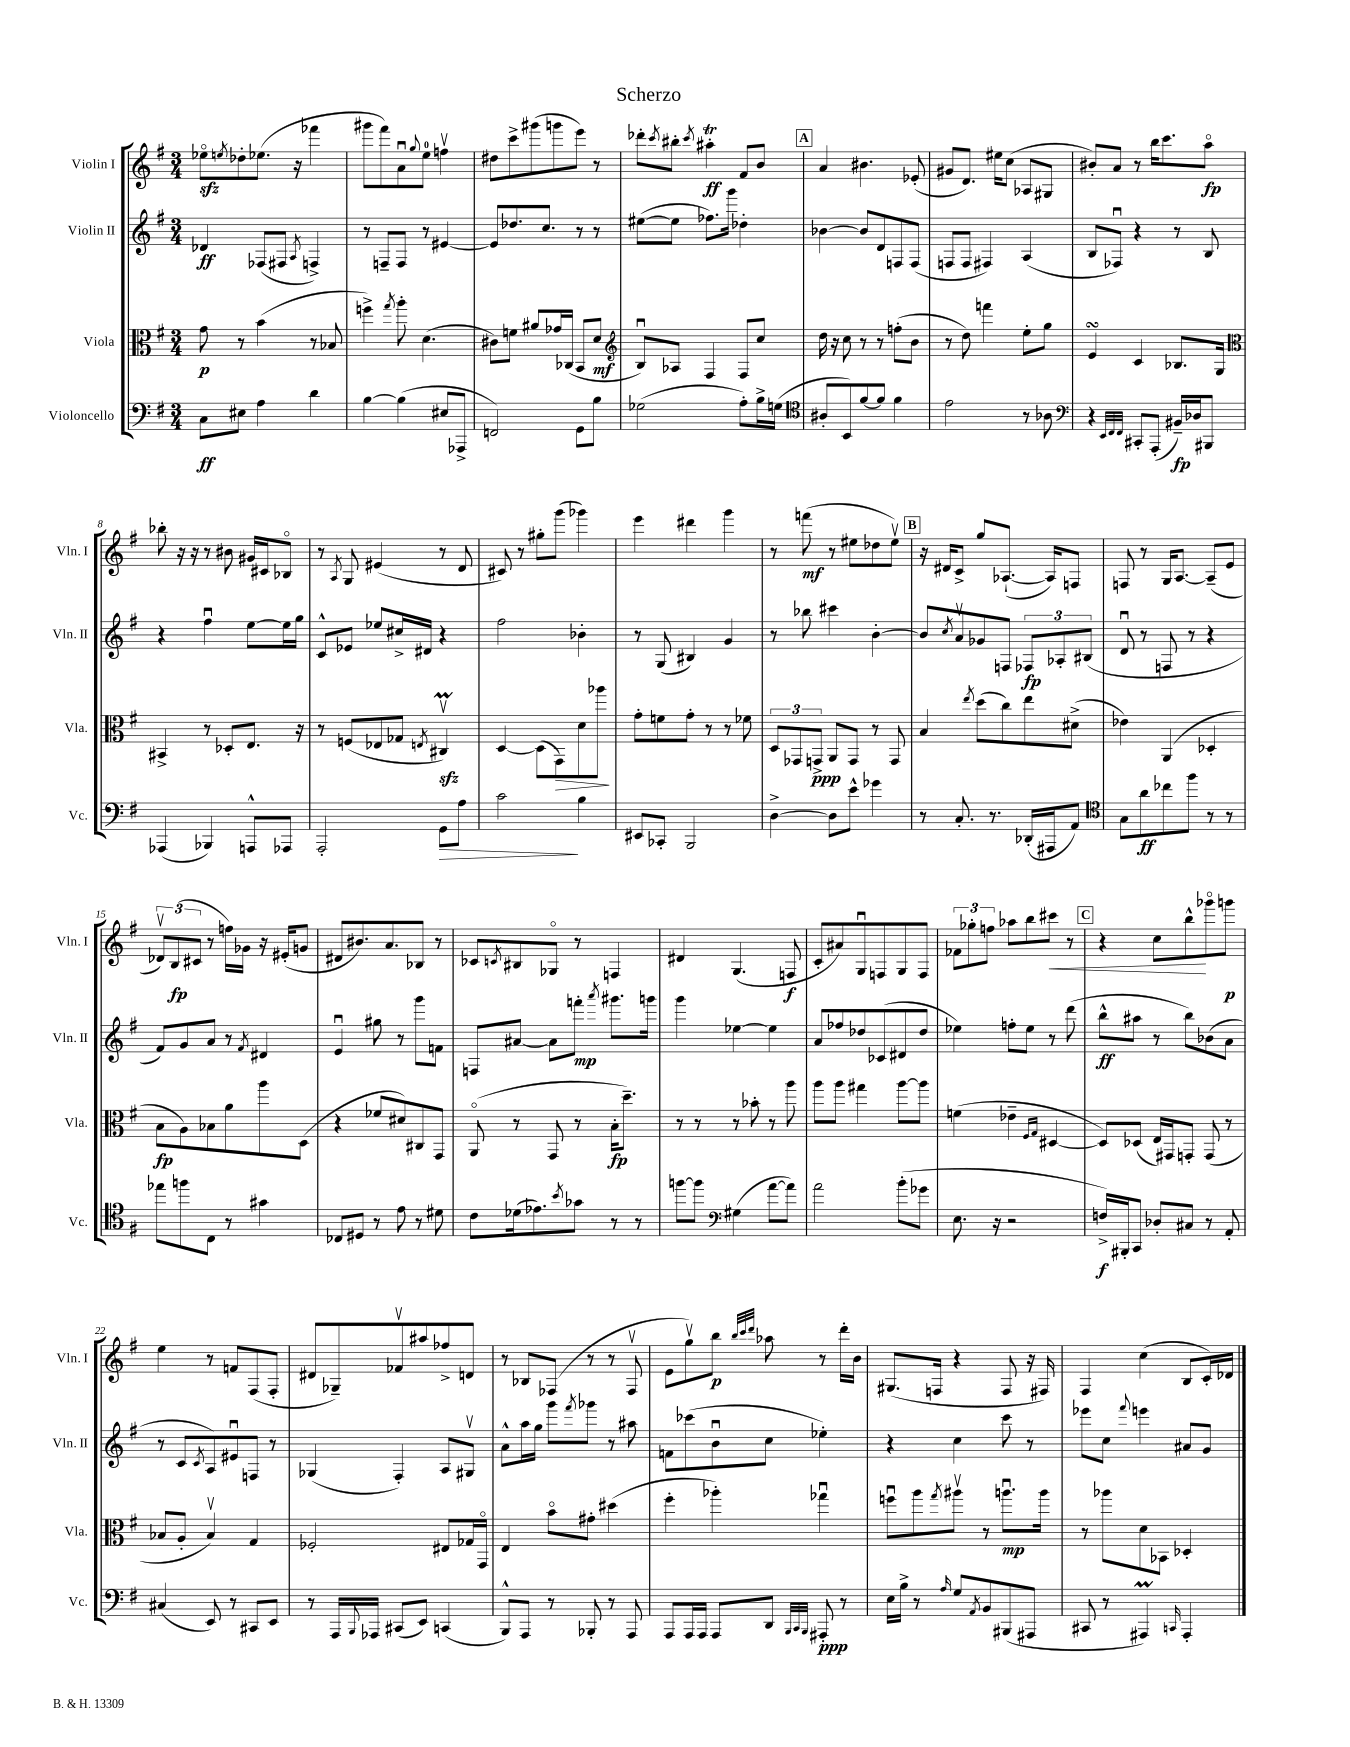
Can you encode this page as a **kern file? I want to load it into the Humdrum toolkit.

**kern	**kern	**kern	**kern
*staff4	*staff3	*staff2	*staff1
*clefF4	*clefC3	*clefG2	*clefG2
*k[f#]	*k[f#]	*k[f#]	*k[f#]
*M3/4	*M3/4	*M3/4	*M3/4
8C\L	8g\	4d-/	8ee-o\L
.	.	.	8qee/
8E#\J	8r	.	8dd-'\
4A\	(4b\	(8F-/L	(8.ee-\J
.	.	8F#/J	.
.	.	.	16r
.	.	8qA/	.
4d\	8r	4F^/)	4fff-\
.	8B-/	.	.
=	=	=	=
[4B\	4ff^\)	8r	8ggg#\L
.	.	8F~/L	8fff#\)
.	8qgg/	.	.
(4B\]	8aa'\	8F/J	8au\
.	.	.	8qqgg/
.	(4.d\	8r	8ee\J
8E#/L	.	[4e#/	4ffv\
8AAA-^/J	.	.	.
=	=	=	=
2FF/)	8c#\L)	8e#/]L	8dd#\L
.	8f\J	8.dd-/	8ccc^\
.	8a#/L	.	(8ggg#\
.	.	8.cc/J	.
.	16g-/L	.	8ggg\
.	(16C-/JJ	.	.
8GG\L	8BB/L	8r	8eee\J)
8B\J	8d/J	8r	8r
=	=	=	=
*	*clefG2	*	*
(2G-\	8Bu/L)	([8ee#\L	8ddd-'\L
.	.	.	8qccc/
.	8A-/J	8ee#\]J	8bb#'\J
.	.	.	8qccc/
.	4F#/	8.ff-\L)	4aa#'\
.	.	16ggg\Jk	.
8A'\L)	8F#/L	4dd-'\	8f#/L
16B^\L	8cc/J	.	8b/J
(16G\JJ	.	.	.
=	=	=	=
*clefC4	*	*	*
8A#'/L	16dd\	[4b-\	4a/
.	16r	.	.
8BB/)	8cc\	.	.
[8f#/	8r	8b-/]L	4.b#\
8f#/]J	8r	8d/	.
4f#\	(8ff'\L	8F/	.
.	8b\J	(8F/J	(8e-'/
=	=	=	=
2e\	8r	8F/L	8g#/L
.	8dd\)	8F/J	8.d/J)
.	4fff\	4F#/)	.
.	.	.	16ee#\LK
.	.	.	(8cc\J
8r	8ee'\L	(4A/	8A-/L
8A-\	8gg\J	.	8G#/J
=	=	=	=
*clefF4	*	*	*
4r	4e/	8B/L	8b#'/L)
.	.	8F-u/J)	8a/J
32qqEE/LLL	.	.	.
32qqFF#/	.	.	.
32qqFF#/JJJ	.	.	.
8CC#'/L	4c/	4r	8r
(8AAA'/J	.	.	16bb\LK
.	.	.	8.ccc\
16BB#~/LL)	8.B-/L	8r	.
16D-/J	.	.	.
8BBB#/J	.	8B/	8aao\J
.	16G/Jk	.	.
=	=	=	=
*	*clefC3	*	*
(4AAA-/	4BB#^/	4r	8bb-'\
.	.	.	16r
.	.	.	16r
4BBB-/)	8r	4ff#u\	8r
.	8D-'/L	.	8b#\
8AAA^^/L	8.E/J	[8ee\L	16g#/LL
.	.	.	16c#/J
8AAA-/J	.	16ee\]L	8B-o/J
.	16r	16gg\JJ	.
=	=	=	=
2AAA'/	8r	8c^^/L	8r
.	.	.	8qA/
.	(8F/L	8e-/J	8G/
.	8E-/	8ee-/L	(4e#/
.	8G-/J	16cc#^/L	.
.	.	16d#/JJ	.
.	8qE/	.	.
8GG\L	4C#v/)	4r	8r
8A\J	.	.	8d/
=	=	=	=
2c\	[4D/	2ff#\	8c#/)
.	.	.	8r
.	(8D\]L	.	8gg#'\L
.	8GG\)	.	(8ggg\J
4B\	8d\	4b-'\	4ggg-\)
.	8aa-\J	.	.
=	=	=	=
8EE#/L	8g'\L	8r	4eee\
8CC-'/J	8f\	(8G/	.
2BBB/	8g'\J	4B#/)	4ddd#\
.	8r	.	.
.	8r	4g/	4ggg\
.	8f-\	.	.
=	=	=	=
[4D^\	12D/L	8r	8r
.	12GG-/	.	.
.	.	8bb-\	(8fff\
.	12GG^/J	.	.
8D\]L	8AA/L	4ccc#\	8r
8e^^\J	8GG/J	.	8ee#\L
4g-\	8r	[4b'\	8dd-\
.	8GG/	.	8ee#v\J)
=	=	=	=
8r	4B/	8b/]L	16r
.	.	.	16d#/LK
.	.	8qcc/	.
8.C'/	.	8av/	8c^/J
.	8qee/	.	.
.	(8dd\L	8g-/	8gg/L
8.r	.	.	.
.	8cc\)	8F/J	([8.A-`/J
(16DD-'/LL	8ee\	12F-/L	.
16AAA#/J	.	.	16A-/]LK)
.	.	12A-'/	.
8AA/J)	(8d#^\J	.	8F/J
.	.	(12B#/J	.
=	=	=	=
*clefC4	*	*	*
8G\L	4e-\)	8du/	8F/
8a\	.	8r	8r
8cc-\	(4AA/	8F/	16G/LK
.	.	.	[8.A/J
8ff#\J	.	8r	.
8r	4D-'/	4r	(8A~/]L
8r	.	.	8e/J
=	=	=	=
8ee-\L	8B\L	8f#/L)	12d-v/L)
.	.	.	(12B/
8ff\	8A\)	8g/	.
.	.	.	12c#/J
8C\J	8B-\	8a/J	8r
8r	8a\	8r	16ff\LL)
.	.	.	16g-\JJ
.	.	8qf#/	.
4g#\	8aa\	4d#/	16r
.	.	.	(16e#'/LK
.	(8D\J	.	8g/J
=	=	=	=
8C-/L	4r	4eu/	8d#/L
8D#/J	.	.	8.b#/)
8r	8f-/L	8gg#\	.
.	.	.	8.a/
8e\	8d#/)	8r	.
8r	8C#/	8ggg\L	8B-/J
8d#\	8GG/J	8f\J	8r
=	=	=	=
8c\L	(8AAo/	8F/L	8c-/L
.	.	.	8qc/
(16d-\k	8r	[8a#/J	8B#/
8.e-\)	.	.	.
.	8GG/	8a#\]L	8G-o/J
8qb/	.	.	.
8g-\J	8r	8fff'\J	8r
.	.	8qaaa/	.
8r	16B'\LK	8.ggg#\L	4F/
.	8.dd~\J)	.	.
8r	.	.	.
.	.	16ggg\Jk	.
=	=	=	=
[8ff\L	8r	4ggg\	4d#/
8ff\]J	8r	.	.
*clefF4	*	*	*
(4G#\	8r	[4ee-\	(4.G/
.	8b-'\	.	.
[8a\L	8r	4ee-\]	.
8a\]J)	8aa\	.	8F/
=	=	=	=
2a\	8aa\L	8a/L	8c'/L
.	8aa\J	8ff-/	8a#/)
.	4gg#\	8dd-/	8Gu/
.	.	(8c-/	8F/
(8b'\L	[8aa\L	8d#/	8G/
8g-\J	8aa\]J	8dd-/J	8F/J
=	=	=	=
8.E\	(4f\	4ee-\)	12f-\L
.	.	.	12gg-'\
.	.	.	12ff\J
16r	.	.	.
2r	4e-~\	8ff'\L	8aa-\L
.	.	8ee-\J	8bb\
.	16qqF#/LL	.	.
.	16qqG/JJ	.	.
.	[4D#/	8r	8ccc#\J
.	.	(8ddd\	8r
=	=	=	=
16F^/LL)	8D#/]L)	8bb^^\L	4r
16BBB#'/J	.	.	.
8CC/J	(8D-/J	8aa#\J	.
8D-'/L	16E/LL)	8r	8cc\L
.	16GG#/J	.	.
8C#/J	8GG'/J	8bb\L)	8bb^^\
8r	(8GG/	(8b-\	8ggg-o\
8AA'/	8r	8a\J	8ggg\J
=	=	=	=
(4C#/	8B-/L	8r	4ee\
.	8A'/J	8c/L	.
.	.	8qc/	.
8EE/)	4B-v/)	8A/)	8r
8r	.	8e#u/	8f/L
8CC#/L	4G/	8F/J	(8F#/
8EE/J	.	8r	8F#'/J
=	=	=	=
8r	2F-'/	(4G-/	8d#/L
16AAA/LL	.	.	8G-~/)
8qqBBB/	.	.	.
16AAA-/JJ	.	.	.
(8CC#/L	.	4F#'/)	8f-v/
8EE/J)	.	.	8aa#/
(4CC/	8E#/L	8A/L	8ff-^/
.	16G-/L	8G#v/J	8d/J
.	16GGo/JJ	.	.
=	=	=	=
8BBB^^/L)	4E/	8a^^\L	8r
8AAA/J	.	16aa\L	8B-/L
.	.	16gg\JJ	.
8r	8bo\L	8ggg\L	(8F-/J
.	.	8qfff#/	.
8BBB-'/	8g#'\J	8ggg-\J	8r
8r	(4dd#\	8r	8r
8AAA/	.	8aa#\	8F-v/
=	=	=	=
8AAA/L	4ff#'\	8f\L	8e\L
16AAA/L	.	(8ccc-\	8ggv\)
16AAA/JJ	.	.	.
8AAA/L	4aa-'\)	8bu\	8bb\J
.	.	.	32qqbb/LLL
.	.	.	32qqccc/
.	.	.	32qqddd/JJJ
8DD/J	.	8cc\J	8aa-\
32qqBBB/LLL	.	.	.
32qqCC/	.	.	.
32qqBBB/JJJ	.	.	.
8AAA#'/	4gg-u\	4ee-'\)	8r
8r	.	.	16ddd'\LL
.	.	.	16b\JJ
=	=	=	=
16E\LL	8ffu\L	4r	(8.G#/L
16B^\JJ	.	.	.
8r	8aa\	.	.
.	.	.	16F/Jk
16qqA/	8qgg/	.	.
8G/L	8aa#v\J	4cc\	4r
8qAA/	.	.	.
8BB/	8r	.	.
(8BBB#/	8.aau\L	8ccc\	8F/
8AAA#/J	.	8r	16r
.	16aa\Jk	.	16F#/)
=	=	=	=
8CC#/	8r	8eee-\L	4F#/
8r	8aa-\L	8cc\J	.
.	.	8qqfff#/	.
4AAA#/)	8d\	4eee\	(4cc\
.	8BB-\J	.	.
16qqCC/	.	.	.
4AAA#'/	4D-'/	8a#/L	8B/L
.	.	8g/J	16c'/L)
.	.	.	16d-/JJ
==	==	==	==
*-	*-	*-	*-
